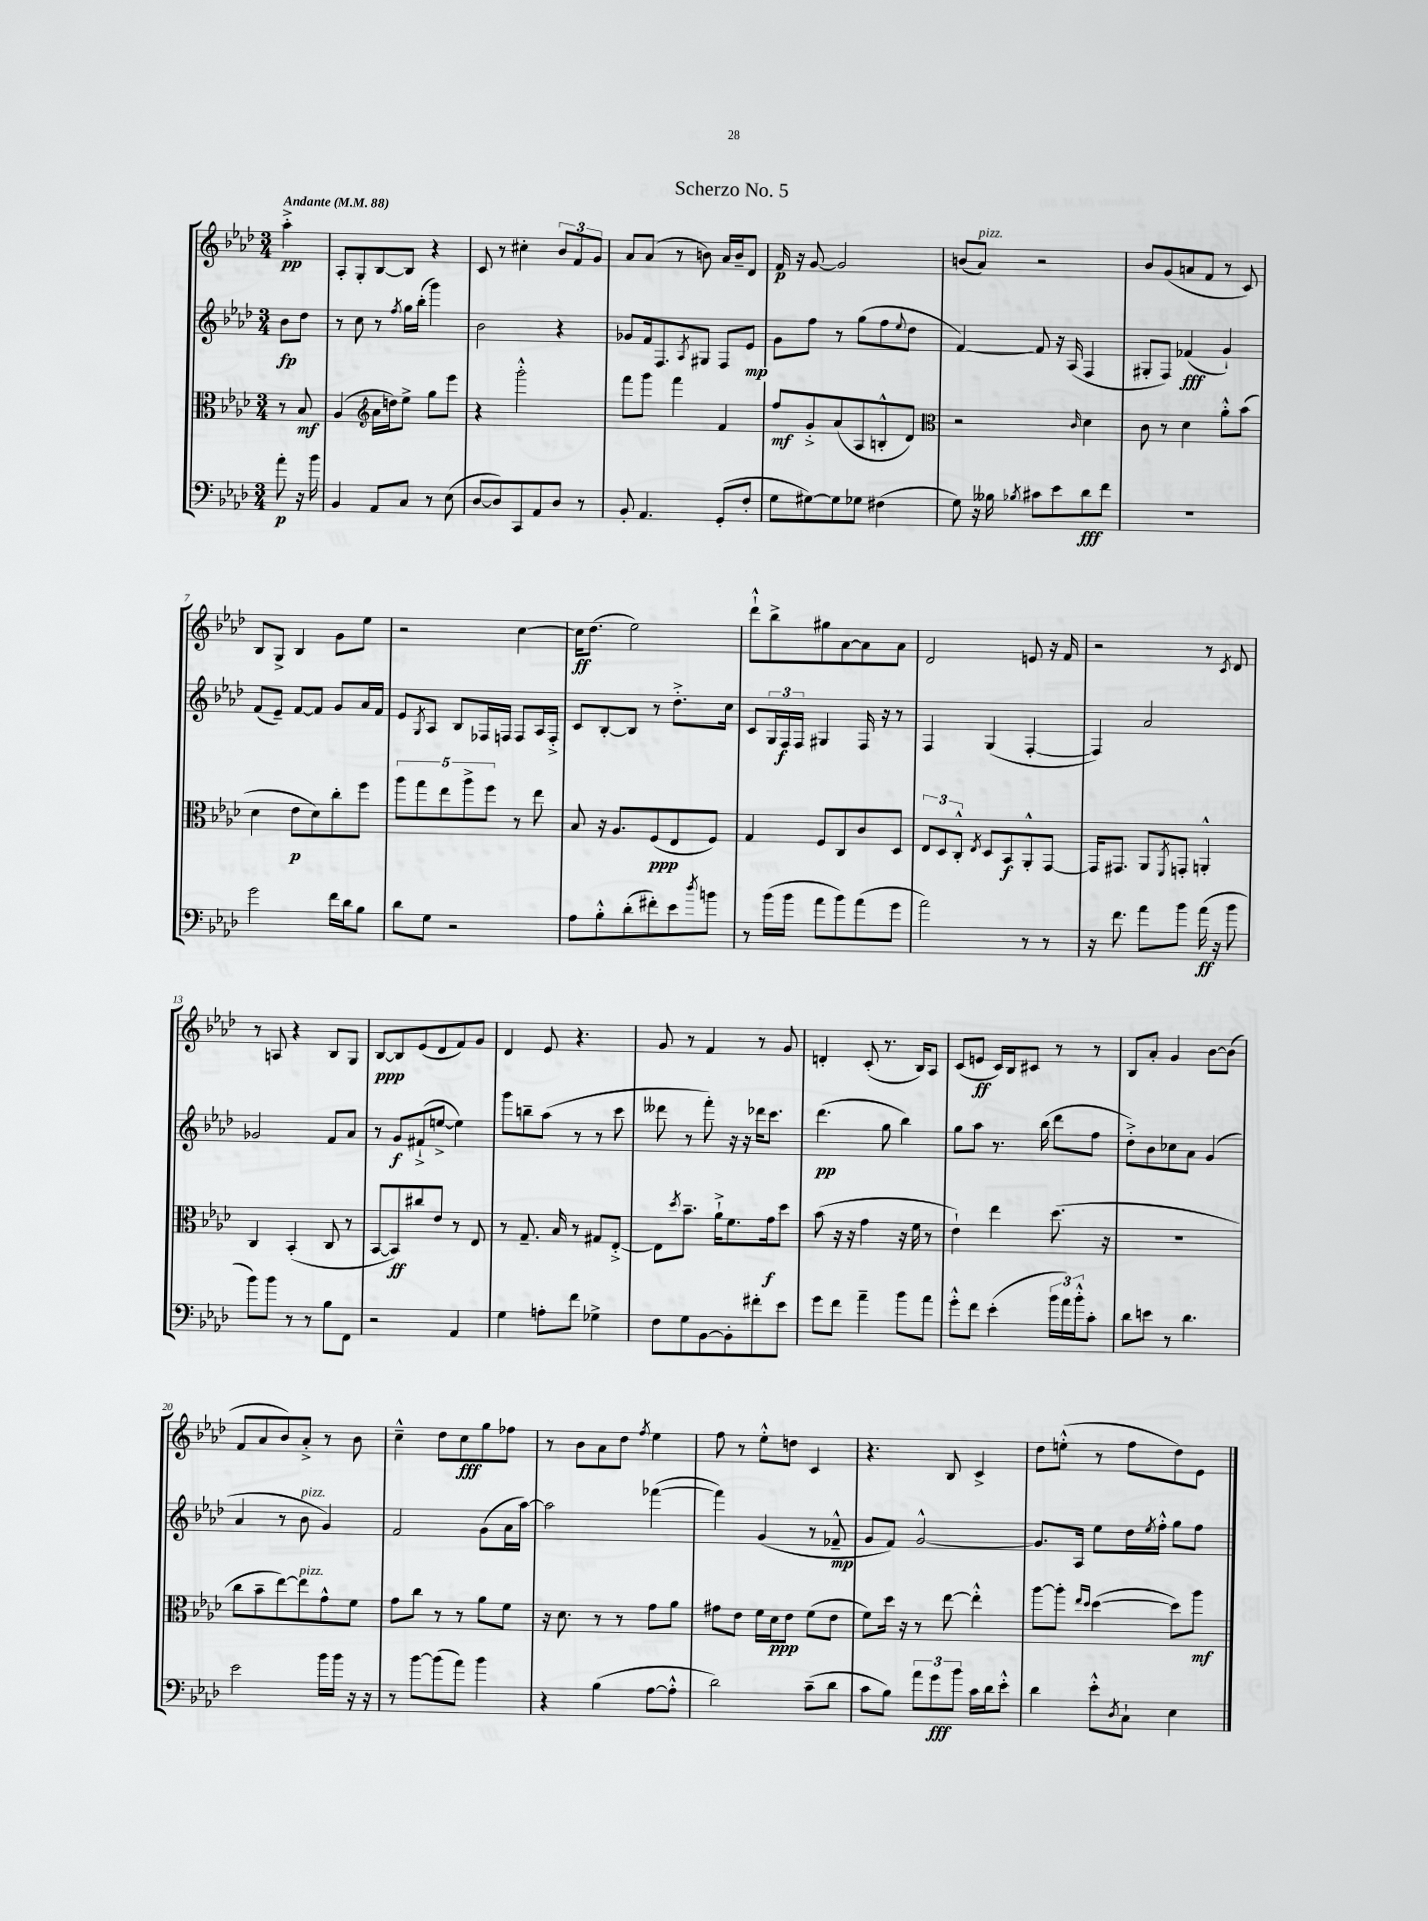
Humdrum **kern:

**kern	**kern	**kern	**kern
*staff4	*staff3	*staff2	*staff1
*clefF4	*clefC3	*clefG2	*clefG2
*k[b-e-a-d-]	*k[b-e-a-d-]	*k[b-e-a-d-]	*k[b-e-a-d-]
*M3/4	*M3/4	*M3/4	*M3/4
*MM88	*MM88	*MM88	*MM88
8a-'	8r	8b-	4aa-'^
16r	8B-	8dd-	.
16b-	.	.	.
=	=	=	=
4BB-	(4A-	8r	8A-'
.	.	8cc	8G'
*	*clefG2	*	*
8AA-	16a-	8r	[8B-
.	16dd)	.	.
.	.	8qff	.
8C	8ee-^	16gg	8B-]
.	.	(16bb-'	.
8r	8gg	4ggg)	4r
(8E-	8eee-	.	.
=	=	=	=
[8D-	4r	2b-	8c
8D-])	.	.	8r
8CC	2ggg'^^	.	4cc#'
8AA-	.	.	.
8D-	.	4r	12b-
.	.	.	12f
8r	.	.	.
.	.	.	12g
=	=	=	=
8BB-'	8fff	8g-	8a-
4.AA-	8ggg	16f	(8a-
.	.	8.F	.
.	4fff	.	8r
.	.	8qA-	.
.	.	8G#	8b)
(8GG'	4f	8F	16a-
.	.	.	16b~
8F'	.	8e-	8d-
=	=	=	=
8G	8ff	8g	16f
.	.	.	16r
[8G#)	8g'^	8ff	[8g
8G#]	(8a-	8r	2g]
8G-	8A-	(8gg	.
(4F#	8B'^^	8ff	.
.	.	8qqee-	.
.	8d-)	8dd-	.
=	=	=	=
*	*clefC3	*	*
8G)	2r	[4f)	(8b
16r	.	.	8a-)
16B--	.	.	.
8qB-	.	.	.
8c#	.	8f]	2r
8e-	.	16r	.
.	.	(16A-	.
.	16qqc	.	.
8d-	4d-	4F	.
8f	.	.	.
=	=	=	=
2.r	8c	8G#'	8b-
.	8r	8F)	(8g
.	4d-	(4f-	8a
.	.	.	8f
.	8a-'^^	4g`)	8r
.	(8b-	.	8c)
=	=	=	=
2g	4d-	(8f	8B-
.	.	8e-~)	8G^
.	8e-	[8f	4B-
.	8d-)	8f]	.
16f	8cc'	8g	8g
16d-	.	.	.
8B-	8ff	16a-	8ee-
.	.	16f	.
=	=	=	=
8d-	10aa-	8e-	2r
.	10gg	.	.
.	.	8qG	.
8G	.	8A-	.
.	10ee-	.	.
2r	.	8B-	.
.	10aa-^	.	.
.	.	16F-	.
.	10ff	.	.
.	.	16F	.
.	8r	8F	[4cc
.	8ee-	16A-	.
.	.	16F'^	.
=	=	=	=
8A-	8B-	8c	16cc]
.	.	.	(8.dd-
8B-'^^	16r	[8B-'	.
.	8.A-	.	.
(8d-'	.	8B-]	2ee-)
8f#')	(8F	8r	.
8e-	8E-	8.dd-'^	.
8qdd-	.	.	.
8b	8F)	.	.
.	.	16cc	.
=	=	=	=
8r	4G	8c	8ddd-`^^
(16b-	.	24G	8bb-^
.	.	24F	.
16b-	.	.	.
.	.	24F	.
8a-	8F	4G#	8gg#
8b-)	8C	.	[8a-
(8a-	8c	16F	8a-]
.	.	16r	.
8g	8D-	8r	8a-
=	=	=	=
2a-)	12E-	4F	2d-
.	12D-	.	.
.	12C'^^	.	.
.	8qE-	.	.
.	8D-	(4G	.
.	8BB-	.	.
8r	8AA-'^^	[4F'	8e
8r	[8GG	.	16r
.	.	.	16f
=	=	=	=
16r	16GG]	4F])	2r
8.f	8.GG#	.	.
8a-	8AA-	2a-	.
.	8qFF	.	.
8b-	8GG'	.	.
(16a-	4AA'^^	.	8r
16r	.	.	.
.	.	.	8qc
8b-	.	.	8d-
=	=	=	=
8b-)	4C	2g-	8r
8b-	.	.	8A
8r	(4BB-'	.	4r
8r	.	.	.
8B-	8C	8f	8B-
8FF	8r	8a-	8G
=	=	=	=
2r	[8BB-	8r	[8B-
.	8BB-])	8g	8B-]
.	8cc#	(8f#`^	(8e-
.	8e-	[8ee^	8d-
4AA-	8r	4ee])	8f)
.	8E-	.	8g
=	=	=	=
4G	8r	8ggg	4d-
.	8.G~	8bb~	.
8A'	.	(8aa-	8e-
.	16B-	.	.
8f	8r	8r	4.r
4G-^	8G#	8r	.
.	[8E-'^	8ccc	.
=	=	=	=
8F	8E-]	8ddd--	8g
.	8qdd-	.	.
8G	8.b-~	8r	8r
[8BB-	.	8fff')	4f
.	16a-`^	.	.
8BB-']	8.f	16r	.
.	.	16r	.
8f#'	.	16ddd-	8r
.	16g	8.ccc	.
8e-	8dd-	.	8g
=	=	=	=
8g	(8b-	(4.ddd-	4d'
8f	16r	.	.
.	16r	.	.
4a-~	4g	.	(8c'
.	.	8gg	8.r
8b-	16r	4bb-)	.
.	16f	.	16B-)
8a-	8r	.	8A-
=	=	=	=
8g'^^	4e-`)	8gg	(8c
8f	.	8aa-	8e
(4e-'	4ee-	8.r	16c)
.	.	.	16B-
.	.	.	8c#
.	.	(16bb-	.
24b-	(8.dd-	8ddd-	8r
24a-)	.	.	.
24b-'^^	.	.	.
8c'	.	8ff	8r
.	16r	.	.
=	=	=	=
8d-	2.r	8dd-'^)	8B-
8e	.	8b-	8a-'
8r	.	8cc-	4g
4.d-	.	8a-	.
.	.	(4g	[8b-
.	.	.	(8b-]
=	=	=	=
2e-	8cc	4a-	8f
.	8b-~	.	8a-
.	[8ee-)	8r	8b-)
.	8ee-]	8b-	8a-'^
16b-	8g^^	4g)	8r
16b-	.	.	.
16r	8f	.	8b-
16r	.	.	.
=	=	=	=
8r	8g	2f	4cc~^^
[8b-	8cc	.	.
(8b-]	8r	.	8dd-
8a-)	8r	.	8cc
4b-	8a-	(8g	8gg
.	8f	16a-	8ff-
.	.	[16aa-)	.
=	=	=	=
4r	16r	2aa-]	8r
.	8.d-	.	.
.	.	.	8b-
(4B-	8r	.	8a-
.	8r	.	8dd-
.	.	.	8qff
[8A-	8g	([4fff-	4ee-
8A-'^^]	8a-	.	.
=	=	=	=
2d-)	8g#	4fff-])	8ff
.	8e-	.	8r
.	16f	(4g	8ee-'^^
.	16d-	.	.
.	8e-	.	8dd
(8c~	(8f	8r	4c
8d-	8e-	8f-~^^	.
=	=	=	=
8c	8f)	8g	4.r
8B-)	16dd-	8f)	.
.	16r	.	.
12a-	8r	[2g^^	.
12g	.	.	.
.	[8ee-	.	8B-
12b-	.	.	.
16c	4ee-'^^]	.	4c^
16d-	.	.	.
8e-'^^	.	.	.
=	=	=	=
4d-	[8aa-	8.g]	8dd-
.	8aa-']	.	(8ee'^^
.	.	16A-	.
.	16qqee-	.	.
.	16qqdd-	.	.
8e-'^^	([4dd-	8ee-	8r
8qD-	.	.	.
8C`	.	16dd-	8ff
.	.	8qee-	.
.	.	16ff'^^	.
4E-	8dd-])	8gg	8dd-)
.	8aa-	8ff	8e-
==	==	==	==
*-	*-	*-	*-
